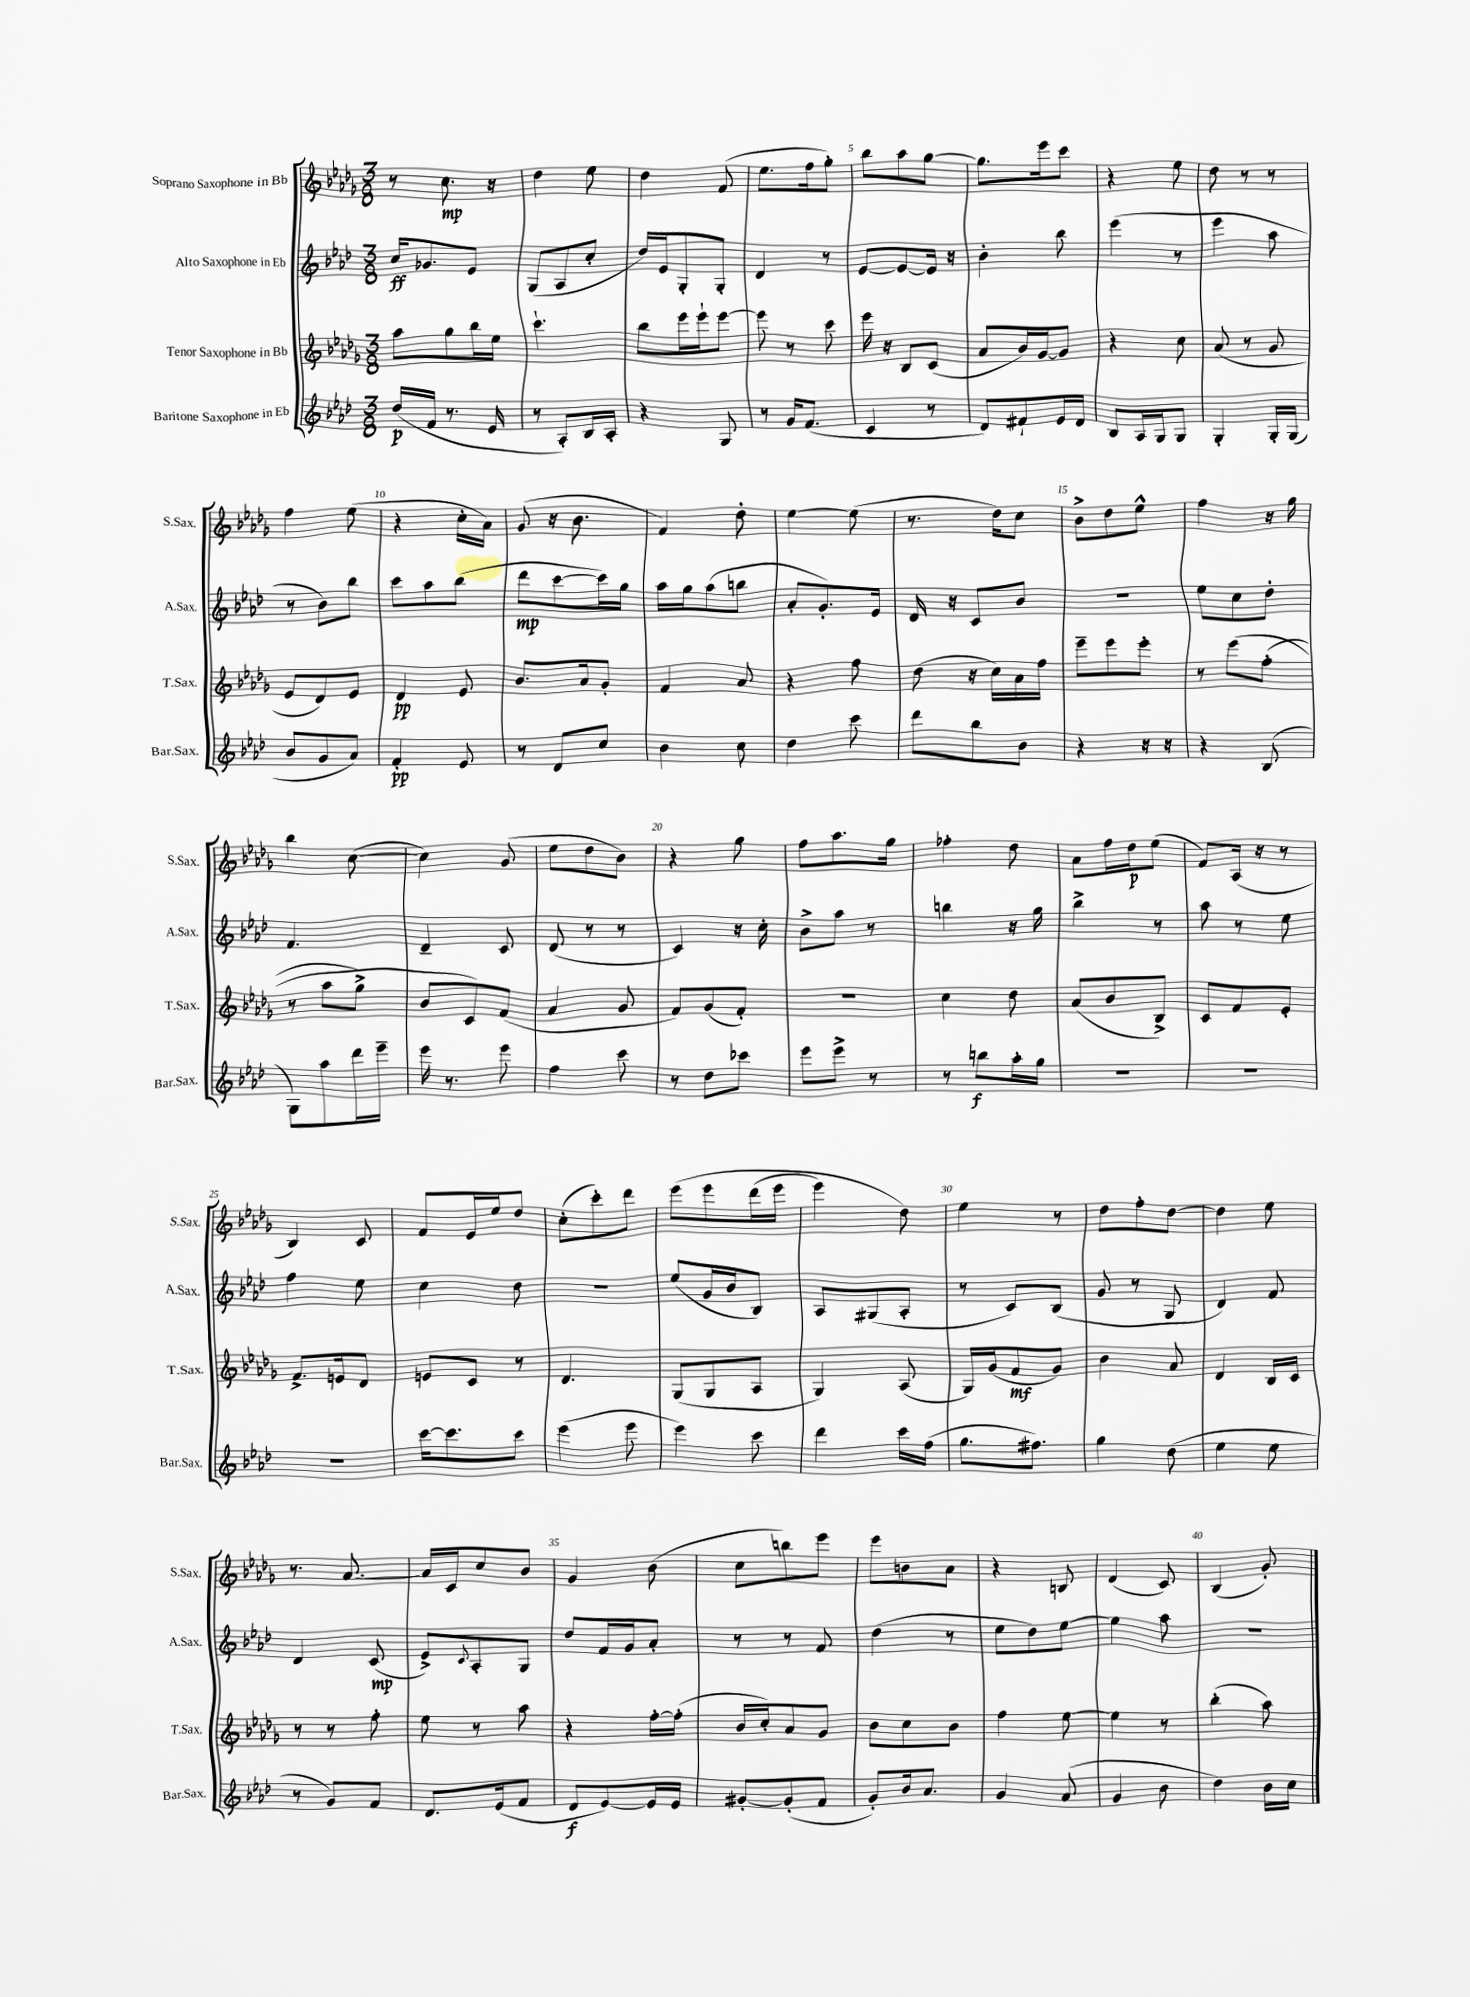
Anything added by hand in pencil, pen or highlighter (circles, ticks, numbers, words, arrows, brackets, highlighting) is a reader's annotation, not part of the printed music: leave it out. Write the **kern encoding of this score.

**kern	**kern	**kern	**kern
*staff4	*staff3	*staff2	*staff1
*clefG2	*clefG2	*clefG2	*clefG2
*k[b-e-a-d-]	*k[b-e-a-d-g-]	*k[b-e-a-d-]	*k[b-e-a-d-g-]
*M3/8	*M3/8	*M3/8	*M3/8
(16dd-	8aa-	16cc	8r
16f	.	8.g-	.
8.r	8gg-	.	8.cc
.	16bb-	8e-	.
16e-	16ee-	.	16r
=	=	=	=
8r	4.ccc`	(8G	4dd-
8A-')	.	8A-	.
16B-	.	8cc'	8ee-
16A-'	.	.	.
=	=	=	=
4r	8bb-	16dd-)	4dd-
.	.	16e-	.
.	16eee-	8G'	.
.	16eee-`	.	.
8G	[8eee-	8G'	(8f
=	=	=	=
8r	8eee-]	4d-	8.ee-
16g	8r	.	.
(8.f	.	.	16ff
.	8ccc	8r	8gg-')
=	=	=	=
4c	16eee-	[8e-	8bb-
.	16r	.	.
.	8B-	8e-_	8aa-
8r	(8c	16e-]	[8gg-
.	.	16r	.
=	=	=	=
8d-)	8a-	4b-'	8.gg-]
8f#`	16b-)	.	.
.	[16g-	.	16eee-
16e-	8g-]	8bb-	8ccc
16d-	.	.	.
=	=	=	=
8B-	4r	(4eee-	4r
16A-	.	.	.
16G	.	.	.
8G	8cc	8r	8ee-
=	=	=	=
4G'	(8a-	4eee-	8dd-
.	8r	.	8r
16G'	8g-	8aa-	8r
(16G	.	.	.
=	=	=	=
8b-	8e-	8r	4ff
8g	8d-)	8b-)	.
8a-)	8e-	8bb-	(8ee-
=	=	=	=
4f'	4d-	8ccc	4r
.	.	8aa-	.
8e-	8e-	(8bb-	16cc'
.	.	.	16a-)
=	=	=	=
8r	8.b-	8ddd-	(8g-
8d-	.	[8ccc	16r
.	16a-	.	8.b-
8cc	8g-'	16ccc])	.
.	.	16gg	.
=	=	=	=
4b-	4f	16aa-	4f)
.	.	16gg	.
.	.	(8aa-	.
8cc	8a-	8bb	8dd-'
=	=	=	=
4dd-	4r	8a-'	[4ee-
.	.	8.g')	.
8ccc	8ff	.	(8ee-]
.	.	16e-	.
=	=	=	=
8ddd-	(8dd-	16d-	8.r
.	.	16r	.
8bb-	16r	8c	.
.	16cc)	.	16dd-)
8b-	16a-	8b-	8cc
.	16ff	.	.
=	=	=	=
4r	8eee-~	4.r	8b-^
.	8eee-	.	8dd-
16r	8eee-'	.	8ee-^^
16r	.	.	.
=	=	=	=
4r	8r	8ee-	4ff
.	&(8eee-	8cc	.
(8B-	(8ff'	8dd-'	16r
.	.	.	16gg-
=	=	=	=
8G)	8r	4.f	4bb-
8aa-	8aa-	.	.
16ddd-	8gg-^)	.	([8cc
16eee-~	.	.	.
=	=	=	=
16eee-	8b-	4d-~	4cc])
8.r	.	.	.
.	8c&)	.	.
8eee-	(8f	8c	(8g-
=	=	=	=
4ff	4a-	(8d-	8ee-
.	.	8r	8dd-
8ccc	8g-	8r	8b-)
=	=	=	=
8r	8f)	4c)	4r
8dd-	(8g-	.	.
8ccc-	8f')	16r	8gg-
.	.	16cc'	.
=	=	=	=
8eee-	4.r	8b-^	8ff
8eee-^	.	8aa-	8.aa-
8r	.	8r	.
.	.	.	16gg-
=	=	=	=
8r	4cc	4bb	4ff-'
8bb	.	.	.
16aa-'	8dd-	16r	8dd-
16gg	.	16gg	.
=	=	=	=
4.r	(8a-	4bb-^	8a-
.	8b-	.	16ff
.	.	.	16dd-
.	8B-^)	8r	(8ee-
=	=	=	=
4.r	8c	8aa-	8f)
.	8f	8r	(16A-
.	.	.	16r
.	8e-'	8ee-	8r
=	=	=	=
4.r	8.f^	4ff	4B-)
.	16e	.	.
.	8d-	8ee-	8c
=	=	=	=
[16ccc	8e	4cc	8f
8.ccc]	.	.	.
.	8c	.	16e-
.	.	.	16ee-
8ccc	8r	8dd-	8dd-
=	=	=	=
(4eee-	4.d-	4.r	(8cc'
.	.	.	8ccc')
8eee-	.	.	8ddd-
=	=	=	=
4eee-)	(8G-	(8ee-	&(8eee-
.	8G-	16g	8eee-
.	.	16b-	.
8ccc	8A-	8B-)	(16ddd-
.	.	.	16eee-
=	=	=	=
4ddd-	4G-)	8A-	4eee-)
.	.	(8G#	.
16ccc	(8A-	8A-'	8dd-&)
(16ff	.	.	.
=	=	=	=
8.gg	16G-)	8r	4ee-
.	(16g-	.	.
.	8f	8c)	.
8.ff#)	.	.	.
.	8g-)	(8B-	8r
=	=	=	=
4gg	4b-	8g	8dd-
.	.	8r	8ff'
(8dd-	8a-	8G	[8dd-
=	=	=	=
4ee-	4d-	4d-)	4dd-]
8ee-	16B-	8f	8ee-
.	16c	.	.
=	=	=	=
8r	8r	4d-	8.r
8g)	8r	.	.
.	.	.	[8.a-
8f	8ff'	(8c	.
=	=	=	=
8.d-	8ee-	8e-^)	16a-]
.	.	.	16c
.	.	8qqc	.
.	8r	8A-'	8cc
(16e-	.	.	.
8f	8aa-	8G	8b-
=	=	=	=
8d-	4r	8dd-	4g-
[8e-)	.	16f	.
.	.	16g	.
16e-]	[16ff'	8a-'	(8b-
16e-	(16ff']	.	.
=	=	=	=
[8g#'	16b-	8r	8cc
.	16cc')	.	.
(8g#']	8a-	8r	8bb)
8f	8g-	8f	8eee-
=	=	=	=
8g')	8b-	(4dd-	8eee-
16b-	8cc	.	8b
8.a-	.	.	.
.	8b-	8r	8a-
=	=	=	=
4g	4ff	8ee-	4r
.	.	8dd-)	.
(8a-	[8ee-	[8ee-	8B
=	=	=	=
4g	4ee-]	4ee-]	(4d-
8b-	8r	8aa-	8c)
=	=	=	=
4dd-)	(4bb-'	4.r	(4B-
16b-	8aa-)	.	8g-')
16cc	.	.	.
==	==	==	==
*-	*-	*-	*-
